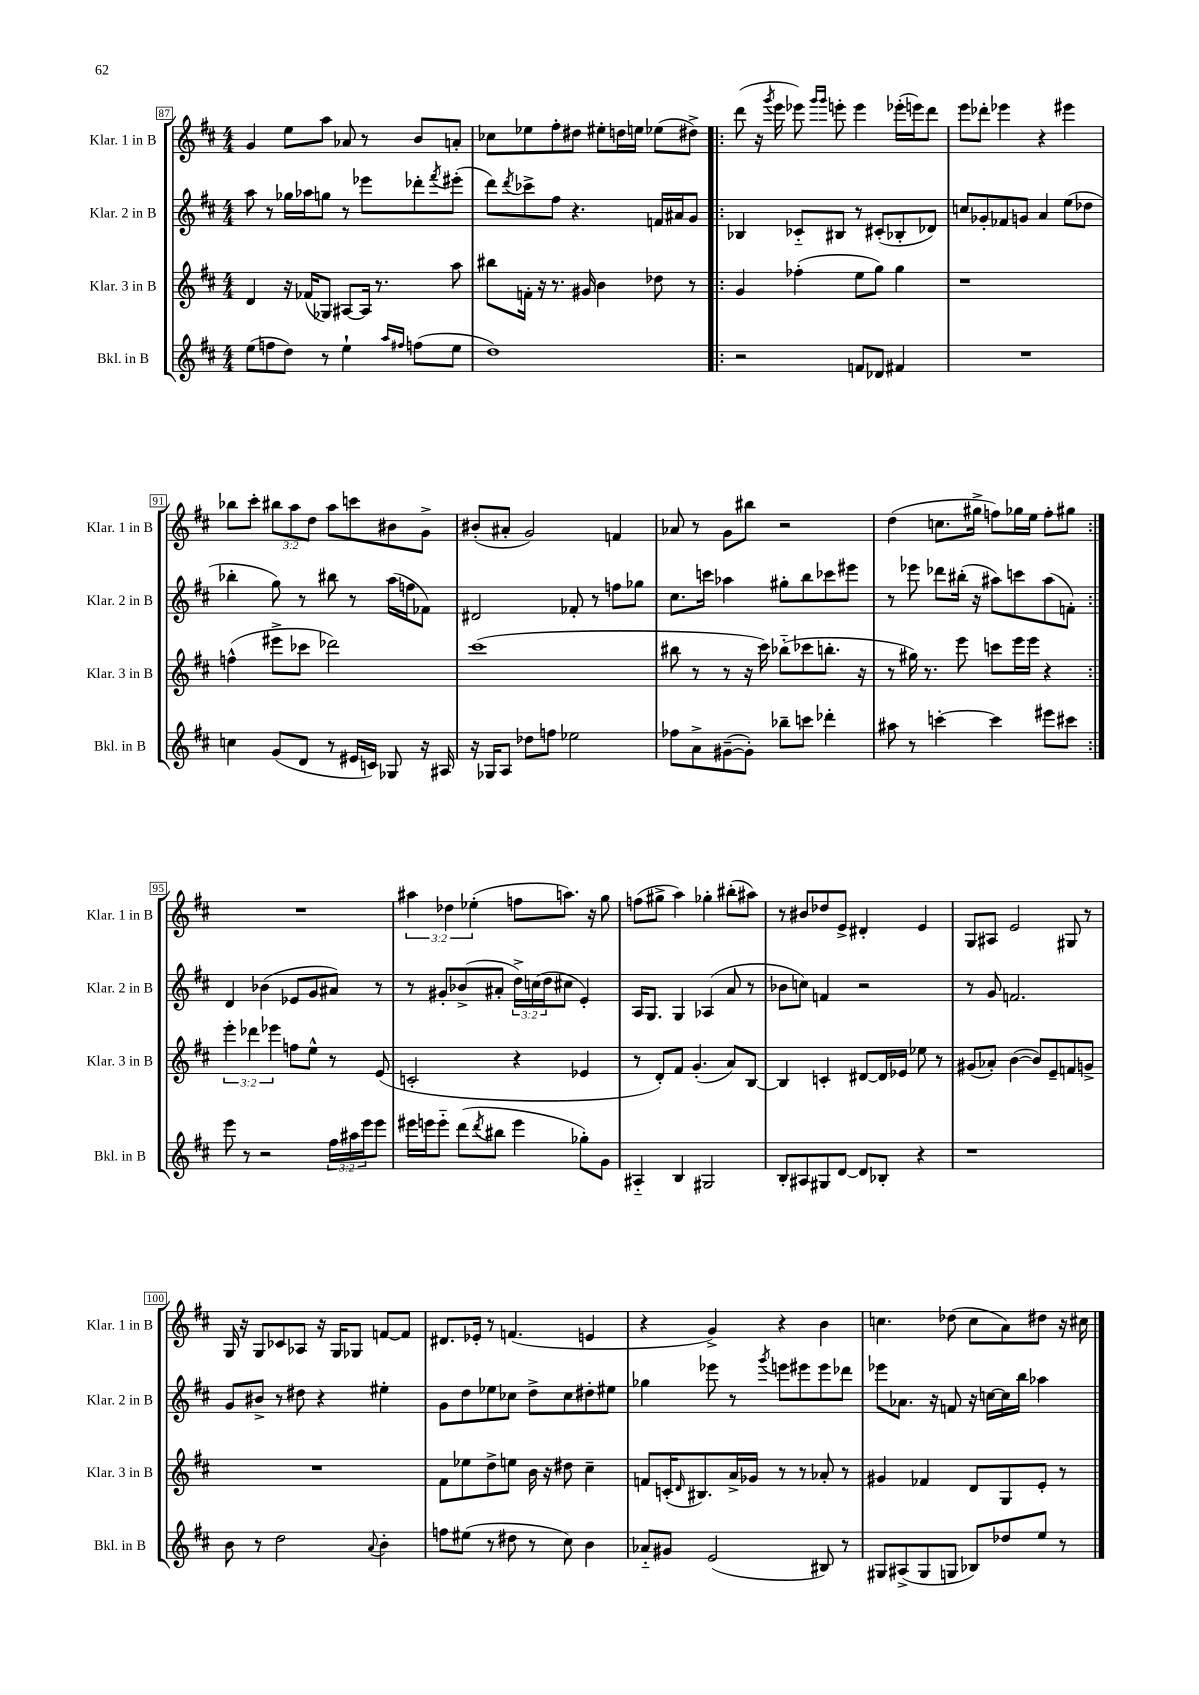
<<
\new StaffGroup <<
\new Staff = "s0" \with { instrumentName = "Klar. 1 in B" shortInstrumentName = "Klar. 1 in B" } {
    \clef treble \key d \major \numericTimeSignature \time 4/4 \override Staff.TupletNumber.text = #tuplet-number::calc-fraction-text
    g'4 e''8 a''8 aes'8 r8 b'8 a'8-. |
    ces''8 ees''8 fis''8-. dis''8 eis''8-. d''16 e''16 ees''8( dis''8->) |
    \repeat volta 2 { d'''8( r16 \acciaccatura { g'''8 } e'''16 ees'''8) \grace { g'''16 g'''16 } e'''8-. e'''4 ees'''16-.( e'''16) d'''8 |
    e'''8 des'''8-. ees'''4 r4 eis'''4 |
    bes''8 cis'''8-. \tuplet 3/2 { bis''8 a''8 d''8 } a''8 c'''8 bis'8 g'8-> |
    bis'8-.( ais'8-. g'2) f'4 |
    aes'8 r8 g'8 bis''8 r2 |
    d''4( c''8. gis''16-> f''8) ges''16 e''16 f''8-. gis''8 | }
    R1 |
    \tuplet 3/2 { ais''4 des''4 ees''4-.( } f''8 a''8.) r16 g''8 |
    f''8( gis''8-> a''4) ges''4-. bis''8-.( ais''8) |
    r8 bis'8 des''8 e'8-> dis'4-. e'4 |
    g8 ais8 e'2 gis8 r8 |
    g16 r16 g8 ces'8 aes8 r16 g16 ges8 f'8~ f'8 |
    dis'8. ees'16-. r8 f'4.( e'4 |
    r4 g'4->) r4 b'4 |
    c''4. des''8( c''8 a'8) dis''8 r16 cis''16 \bar "|." |
}
\new Staff = "s1" \with { instrumentName = "Klar. 2 in B" shortInstrumentName = "Klar. 2 in B" } {
    \clef treble \key d \major \numericTimeSignature \time 4/4 \override Staff.TupletNumber.text = #tuplet-number::calc-fraction-text
    a''8 r8 ges''16 aes''16 g''8 r8 ees'''8 des'''8-. \acciaccatura { fis'''8 } eis'''8-.( |
    d'''8) \acciaccatura { d'''8 } ces'''8-> fis''8 r4. f'16 ais'16 g'8 |
    \repeat volta 2 { bes4 ces'8-_ bis8 r8 cis'8-.( bes8-. des'8) |
    c''8 ges'8-. fes'8 g'8 a'4 e''8( des''8 |
    bes''4-. g''8) r8 bis''8 r8 a''16( f''16 fes'8) |
    dis'2 fes'8-. r8 f''8 ges''8 |
    cis''8. c'''16 aes''4 gis''8-. b''8 ces'''8 eis'''8 |
    r8 ees'''8 des'''8 bis''16-.( r16 ais''8) c'''8 ais''8( f'8-.) | }
    d'4 bes'4( ees'8 g'8 ais'8) r8 |
    r8 gis'8-. bes'8->( ais'8-. \tuplet 3/2 { d''16->) c''16( d''16 } cis''8 e'4-.) |
    a16 g8. g4 aes4( a'8 r8 |
    bes'8 c''8) f'4 r2 |
    r8 g'8 f'2. |
    g'8 bis'8-> r8 dis''8 r4 eis''4-. |
    g'8 d''8 ees''8 ces''8 d''8-> ces''8 dis''8-. eis''8 |
    ges''4 ees'''8 r8 \acciaccatura { g'''8 } e'''8 eis'''8 eis'''8 des'''8 |
    ees'''8 aes'8. r16 f'8 r16 c''16~ c''16 b''16 aes''4 \bar "|." |
}
\new Staff = "s2" \with { instrumentName = "Klar. 3 in B" shortInstrumentName = "Klar. 3 in B" } {
    \clef treble \key d \major \numericTimeSignature \time 4/4 \override Staff.TupletNumber.text = #tuplet-number::calc-fraction-text
    d'4 r16 fes'16( ges8) ais8~ ais16 r8. a''8 |
    bis''8 f'16-. r16 r8. gis'16 b'4 des''8 r8 |
    \repeat volta 2 { g'4 fes''4-.( e''8 g''8) g''4 |
    r1 |
    f''4-^( eis'''8-> ces'''8 des'''2) |
    cis'''1( |
    bis''8 r8 r8 r16 cis'''16) bes''8-_( ces'''8 b''8.-. r16 |
    r8 gis''16) r8. e'''8 c'''8 e'''16 e'''16 r4 | }
    \tuplet 3/2 { e'''4-. des'''4 ees'''4 } f''8 e''8-^ r8 e'8( |
    c'2-. r4 ees'4 |
    r8 d'8-.) fis'8 g'4.-.( a'8) b8~ |
    b4 c'4-. dis'8~ dis'16 ees'16 ees''8 r8 |
    gis'8( aes'8-.) b'4~( b'8) e'8-- f'8 g'8-> |
    R1 |
    fis'8 ees''8 d''8-> e''8 b'16 r16 dis''8 cis''4-- |
    f'8 c'16-.( \grace { d'16 } bis8.) a'16-> ges'16 r8 r8 aes'8-. r8 |
    gis'4 fes'4 d'8 g8 e'8-. r8 \bar "|." |
}
\new Staff = "s3" \with { instrumentName = "Bkl. in B" shortInstrumentName = "Bkl. in B" } {
    \clef treble \key d \major \numericTimeSignature \time 4/4 \override Staff.TupletNumber.text = #tuplet-number::calc-fraction-text
    e''8( f''8 d''8) r8 e''4-! \grace { a''16 fis''16 } f''8( e''8 |
    d''1) |
    \repeat volta 2 { r2 f'8 des'8 fis'4 |
    R1 |
    c''4 g'8( d'8 r8 eis'16 c'16) ges8 r16 ais16 |
    r16 ges16 a8 des''8 f''8 ees''2 |
    fes''8 a'8-> gis'8~--( gis'8-.) bes''8-- c'''8 des'''4-. |
    ais''8 r8 c'''4~-. c'''4 eis'''8 cis'''8 | }
    e'''8 r8 r2 \tuplet 3/2 { fis''16 ais''16 e'''16 } e'''8 |
    eis'''16 e'''16 e'''8-_ d'''8( \acciaccatura { d'''8 } bis''8 e'''4 ges''8-.) g'8 |
    ais4-_ b4 gis2 |
    b8-. ais8 gis8 d'8~ d'8 bes8-. r4 |
    r1 |
    b'8 r8 d''2 \appoggiatura { a'8 } b'4-. |
    f''8 eis''8( r8 dis''8 r8 cis''8) b'4 |
    aes'8-_ gis'8 e'2( bis8) r8 |
    gis8 ais8->( gis8 g8 bes8) des''8 e''8 r8 \bar "|." |
}
>>
>>
\layout { \context { \Score currentBarNumber = #87 \override BarNumber.stencil = #(make-stencil-boxer 0.1 0.3 ly:text-interface::print) } }
